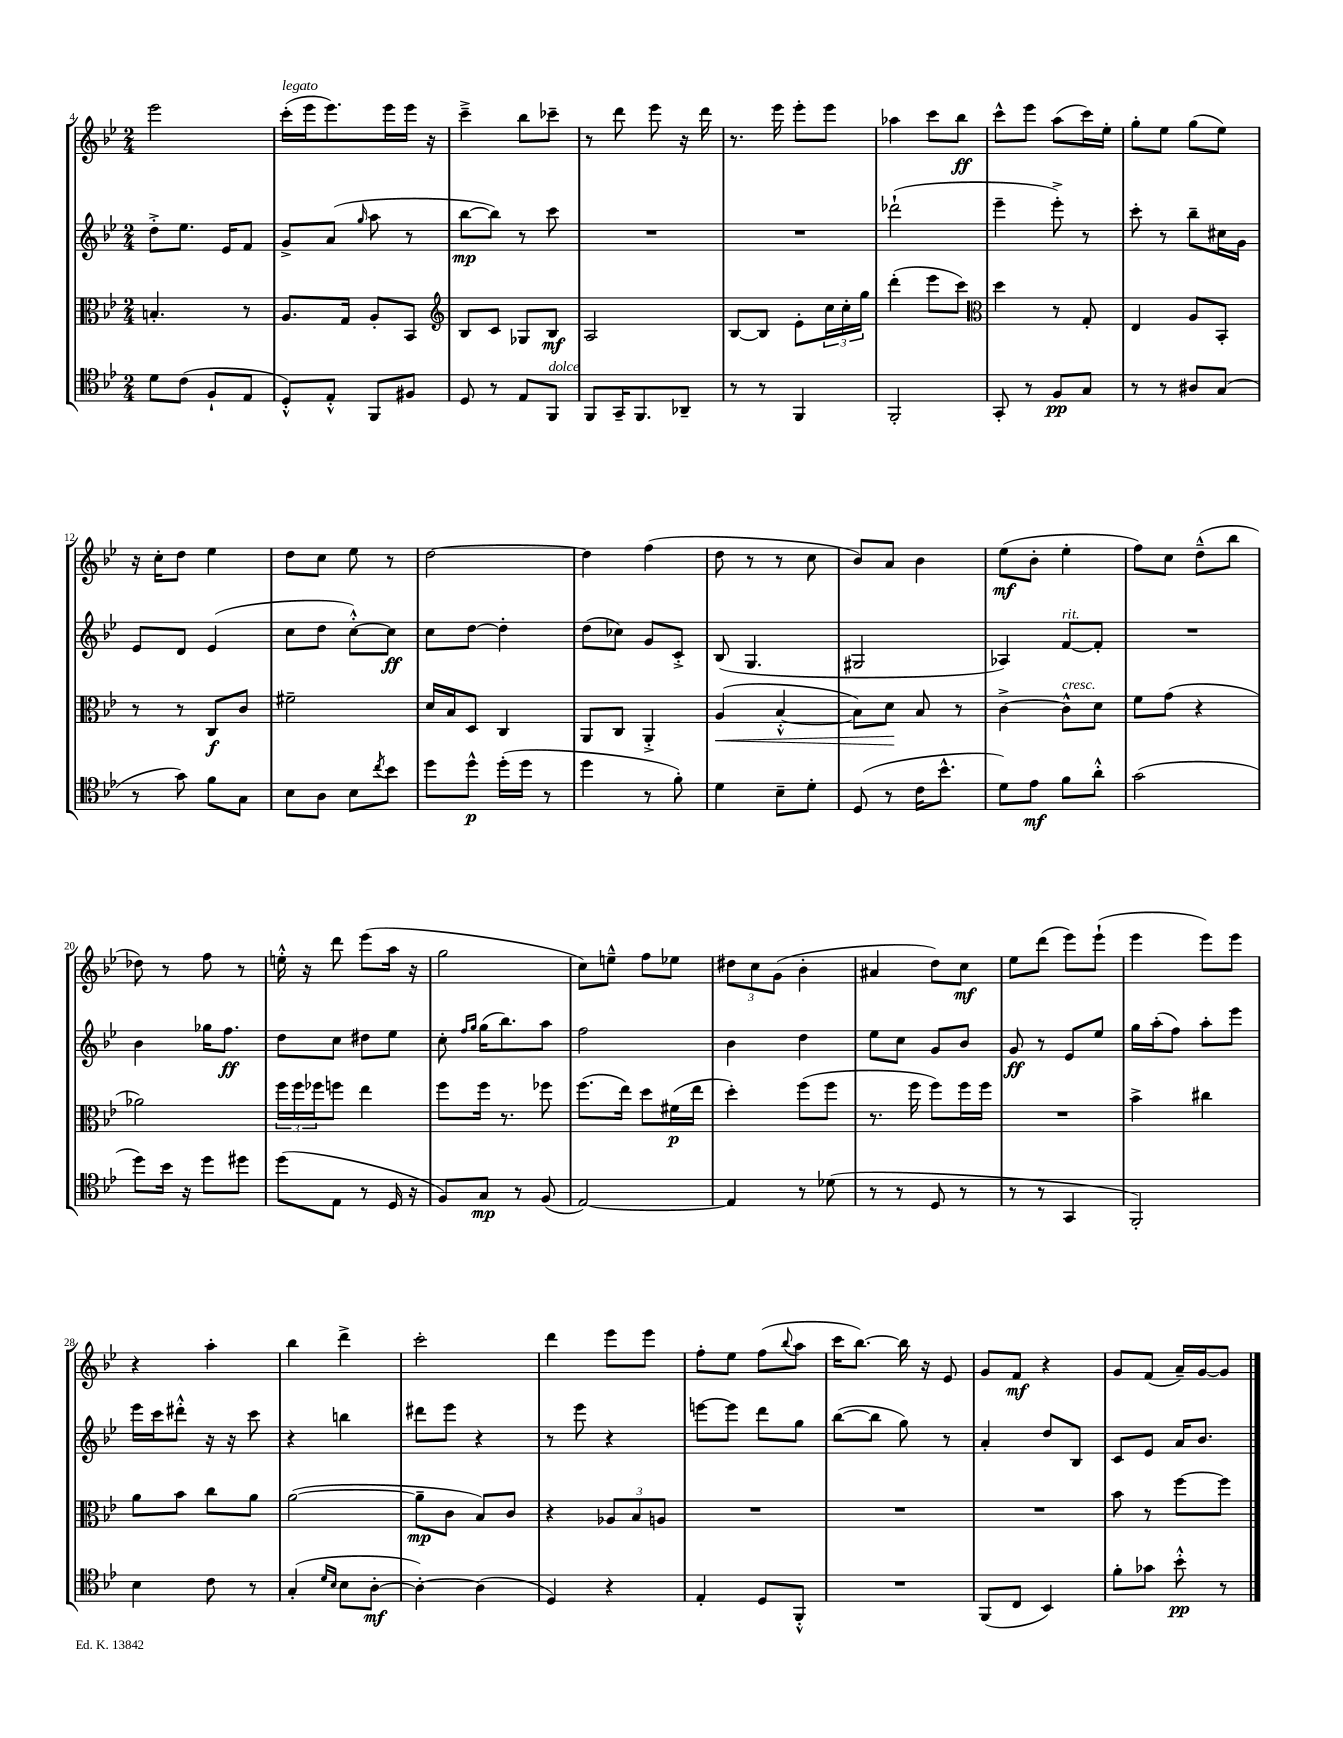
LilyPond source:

<<
\new StaffGroup <<
\new Staff = "s0" {
    \clef treble \key bes \major \numericTimeSignature \time 2/4
    ees'''2 |
    c'''16-.^\markup { \italic "legato" }( ees'''16 ees'''8.) ees'''16 ees'''16 r16 |
    c'''4---> bes''8 ces'''8-- |
    r8 d'''8 ees'''8 r16 d'''16 |
    r8. ees'''16 ees'''8-. ees'''8 |
    aes''4 c'''8 bes''8\ff |
    c'''8-^ ees'''8 a''8( c'''16) ees''16-. |
    g''8-. ees''8 g''8( ees''8) |
    r16 c''16-. d''8 ees''4 |
    d''8 c''8 ees''8 r8 |
    d''2~ |
    d''4 f''4( |
    d''8 r8 r8 c''8 |
    bes'8) a'8 bes'4 |
    ees''8\mf( bes'8-. ees''4-. |
    f''8) c''8 d''8---^( bes''8 |
    des''8) r8 f''8 r8 |
    e''16-.-^ r16 d'''8 ees'''8( a''16 r16 |
    g''2 |
    c''8) e''8---^ f''8 ees''8 |
    \tuplet 3/2 { dis''8 c''8 g'8( } bes'4-. |
    ais'4 d''8) c''8\mf |
    ees''8 d'''8( ees'''8) ees'''8-!( |
    ees'''4 ees'''8) ees'''8 |
    r4 a''4-. |
    bes''4 d'''4-> |
    c'''2-. |
    d'''4 ees'''8 ees'''8 |
    f''8-. ees''8 f''8( \appoggiatura { bes''8 } a''8 |
    c'''16 bes''8.~) bes''16 r16 ees'8 |
    g'8 f'8\mf r4 |
    g'8 f'8( a'16--) g'16~ g'8 \bar "|." |
}
\new Staff = "s1" {
    \clef treble \key bes \major \numericTimeSignature \time 2/4
    d''8-.-> ees''8. ees'16 f'8 |
    g'8-> a'8( \grace { g''16 } a''8 r8 |
    bes''8~\mp bes''8) r8 c'''8 |
    R2 |
    R2 |
    des'''2-!( |
    ees'''4-- ees'''8-.->) r8 |
    c'''8-. r8 bes''8-- cis''16 g'16 |
    ees'8 d'8 ees'4( |
    c''8 d''8 c''8~-.-^) c''8\ff |
    c''8 d''8~ d''4-. |
    d''8( ces''8) g'8 c'8-.-> |
    bes8( g4. |
    gis2 |
    aes4) f'8~^\markup { \italic "rit." } f'8-. |
    R2 |
    bes'4 ges''16 f''8.\ff |
    d''8 c''8 dis''8 ees''8 |
    c''8-. \grace { f''16 g''16 } g''16( bes''8.) a''8 |
    f''2 |
    bes'4 d''4 |
    ees''8 c''8 g'8 bes'8 |
    g'8\ff r8 ees'8 ees''8 |
    g''16 a''16-.( f''8) a''8-. ees'''8 |
    ees'''16 c'''16 dis'''8-.-^ r16 r16 c'''8 |
    r4 b''4 |
    dis'''8 ees'''8 r4 |
    r8 ees'''8 r4 |
    e'''8~ e'''8 d'''8 g''8 |
    bes''8~( bes''8 g''8) r8 |
    a'4-. d''8 bes8 |
    c'8 ees'8 a'16 bes'8. \bar "|." |
}
\new Staff = "s2" {
    \clef alto \key bes \major \numericTimeSignature \time 2/4
    b4.-. r8 |
    a8. g16 a8-. bes,8 |
    \clef treble bes8 c'8 ges8 bes8\mf |
    a2 |
    bes8~ bes8 ees'8-. \tuplet 3/2 { c''16 c''16-. g''16 } |
    d'''4-.( ees'''8 c'''8) |
    \clef alto d''4 r8 g8-. |
    ees4 a8 bes,8-. |
    r8 r8 c8\f c'8 |
    fis'2-- |
    d'16 bes16 d8 c4 |
    a,8 c8 a,4-.-> |
    a4\<( bes4~-.-^ |
    bes8) d'8\! bes8 r8 |
    c'4~-> c'8-^^\markup { \italic "cresc." } d'8 |
    f'8 g'8( r4 |
    aes'2) |
    \tuplet 3/2 { f''16 f''16 fes''16 } f''8 ees''4 |
    f''8 f''16 r8. fes''8 |
    f''8.( ees''16) d''8 fis'16\p( ees''16 |
    d''4-.) f''8( f''8 |
    r8. f''16 f''8) f''16 f''16 |
    R2 |
    bes'4-> cis''4 |
    a'8 bes'8 c''8 a'8 |
    a'2~( |
    a'8--\mp c'8 bes8) c'8 |
    r4 \tuplet 3/2 { aes8 bes8 a8 } |
    R2 |
    R2 |
    R2 |
    bes'8 r8 f''8~ f''8 \bar "|." |
}
\new Staff = "s3" {
    \clef tenor \key bes \major \numericTimeSignature \time 2/4
    d'8 c'8( f8-! ees8 |
    d8-.-^) ees8-.-^ f,8 fis8 |
    d8 r8 ees8 f,8^\markup { \italic "dolce" } |
    f,8 g,16-- f,8. aes,8-- |
    r8 r8 f,4 |
    f,2-. |
    g,8-. r8 f8\pp g8 |
    r8 r8 ais8 g8( |
    r8 g'8) f'8 g8 |
    bes8 a8 bes8 \acciaccatura { c''8 } bes'8 |
    d''8 d''8-^\p d''16-.( d''16 r8 |
    d''4 r8 f'8-.) |
    d'4 bes8-- d'8-. |
    d8( r8 c'16 bes'8.-^ |
    d'8) ees'8\mf f'8 a'8-.-^ |
    g'2( |
    d''8) bes'16 r16 d''8 dis''8 |
    d''8( ees8 r8 d16 r16 |
    f8) g8\mp r8 f8( |
    ees2~) |
    ees4 r8 des'8( |
    r8 r8 d8 r8 |
    r8 r8 g,4 |
    f,2-.) |
    bes4 c'8 r8 |
    g4-.( \grace { d'16 bes16 } bes8 a8~-.\mf |
    a4~-.) a4( |
    d4) r4 |
    ees4-. d8 f,8-.-^ |
    R2 |
    f,8( c8 bes,4) |
    f'8-. ges'8 bes'8-.-^\pp r8 \bar "|." |
}
>>
>>
\layout { \context { \Score currentBarNumber = #4 } }
